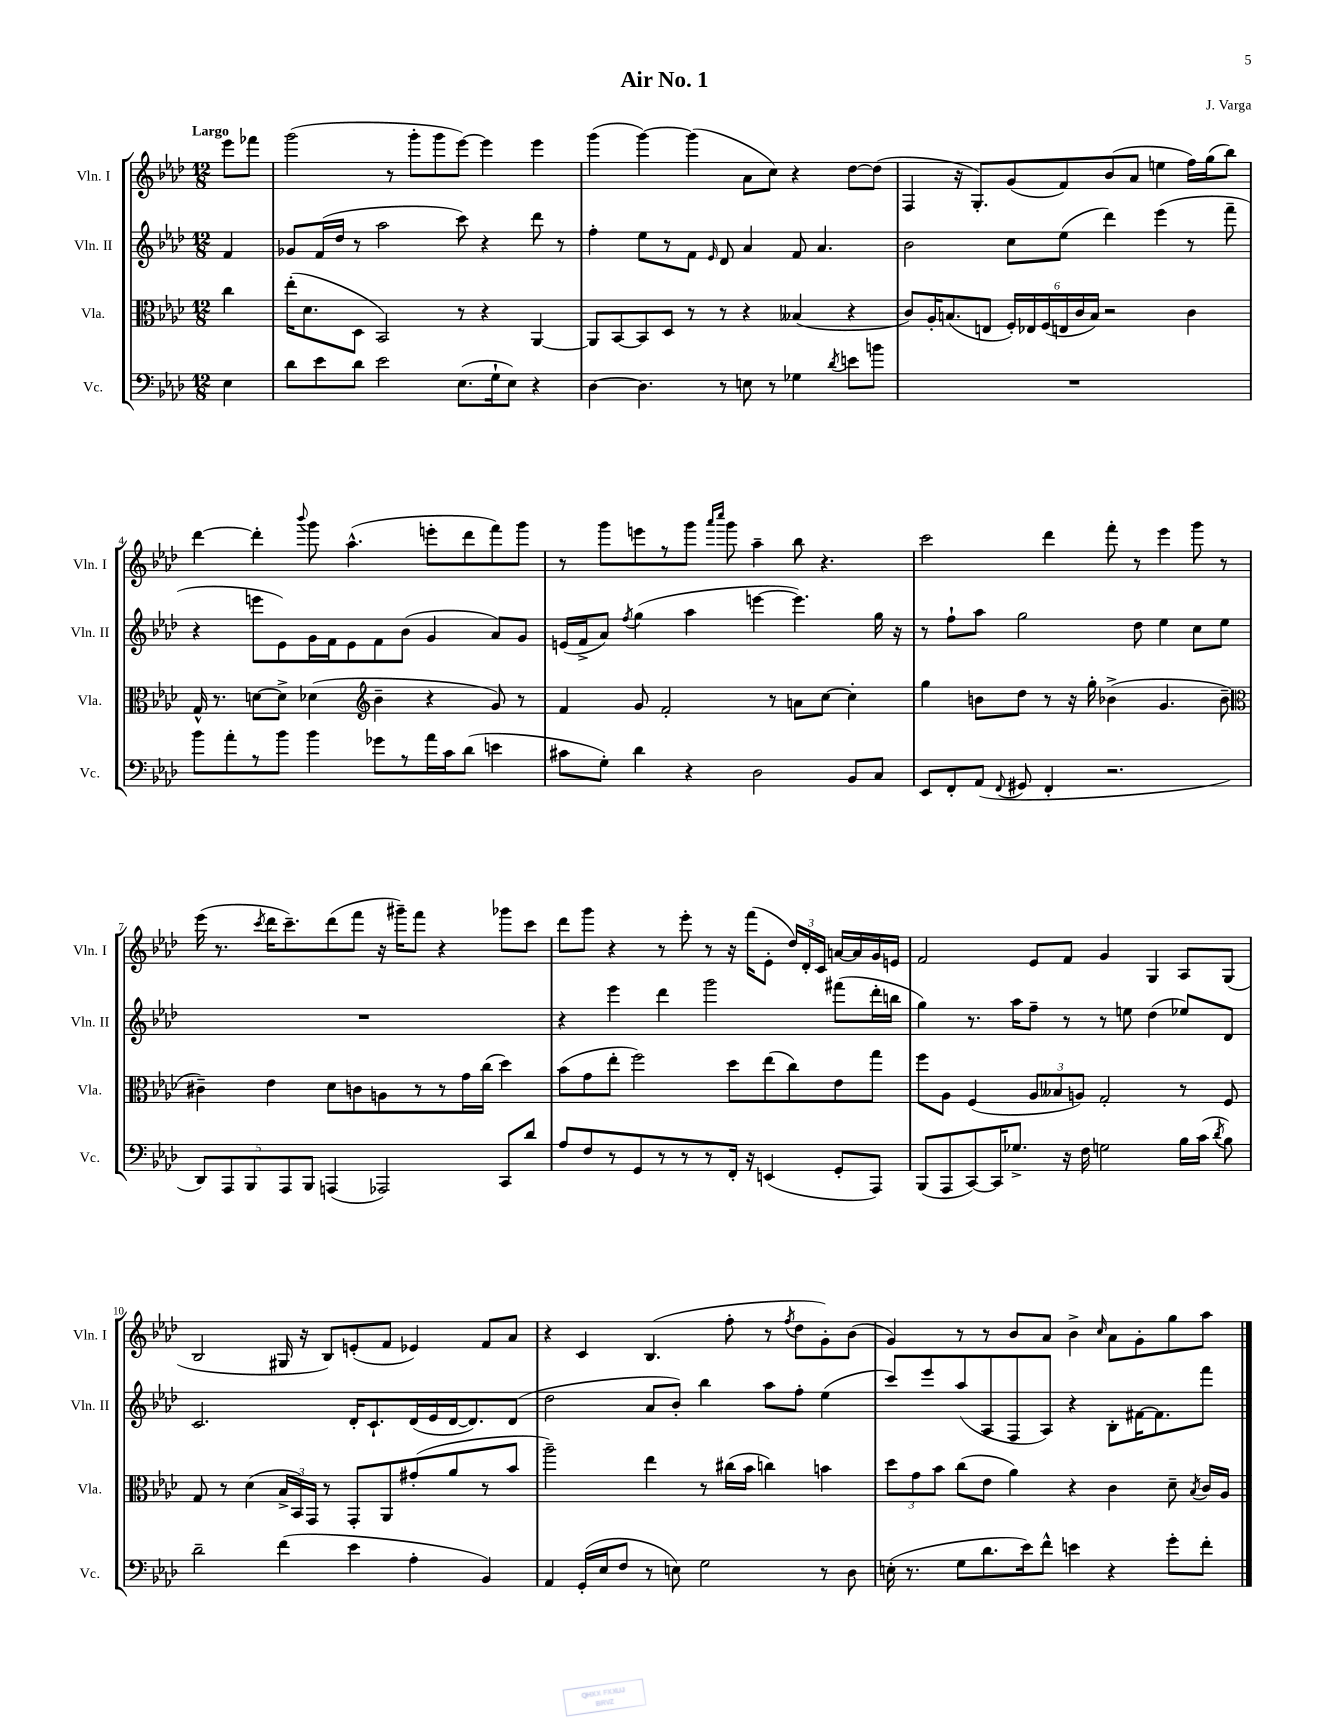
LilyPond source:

\header { title = "Air No. 1" composer = "J. Varga" }
<<
\new StaffGroup <<
\new Staff = "s0" \with { instrumentName = "Vln. I" shortInstrumentName = "Vln. I" } {
    \clef treble \key aes \major \numericTimeSignature \time 12/8 \partial 4 \tempo "Largo"
    \autoBeamOff ees'''8[ fes'''8] |
    g'''2( r8 g'''8[-. g'''8 ees'''8]~) ees'''4 ees'''4 |
    g'''4( g'''4~) g'''4( aes'8[ c''8]) r4 des''8[~ des''8]( |
    f4 r16 g8.[-.) g'8( f'8) bes'8( aes'8] e''4 f''16[) g''16( bes''8]) |
    des'''4~ des'''4-. \appoggiatura { bes'''8 } g'''8 aes''4.-^( e'''8[-. des'''8 f'''8) g'''8] |
    r8 g'''8[ e'''8 r8 g'''8] \grace { aes'''16[ c''''16] } g'''8 aes''4-- bes''8 r4. |
    c'''2 des'''4 f'''8-. r8 ees'''4 g'''8 r8 |
    ees'''16( r8. \acciaccatura { c'''8 } des'''16[ c'''8.--) des'''8( f'''8] r16 gis'''16[--) f'''8] r4 ges'''8[ c'''8] |
    des'''8[ g'''8] r4 r8 ees'''8-. r8 r16 f'''16[( ees'8]-. \tuplet 3/2 { des''16[) des'16-. c'16] } a'16[~ a'16 g'16 e'16] |
    f'2 ees'8[ f'8] g'4 g4 aes8[ g8]( |
    bes2 gis16 r16 bes8[) e'8-.( f'8] ees'4) f'8[ aes'8] |
    r4 c'4 bes4.( f''8-. r8 \acciaccatura { f''8 } des''8[ g'8-.) bes'8]( |
    g'4) r8 r8 bes'8[ aes'8] bes'4-> \grace { c''16 } aes'8[ g'8-. g''8 aes''8] \bar "|." |
}
\new Staff = "s1" \with { instrumentName = "Vln. II" shortInstrumentName = "Vln. II" } {
    \clef treble \key aes \major \numericTimeSignature \time 12/8 \partial 4
    \autoBeamOff f'4 |
    ges'8[ f'16( des''16] r8 aes''2 c'''8) r4 des'''8 r8 |
    f''4-. ees''8[ r8 f'8] \grace { ees'16 } des'8 aes'4 f'8 aes'4. |
    bes'2 c''8[ ees''8]( des'''4) ees'''4( r8 f'''8-- |
    r4 e'''8[ ees'8) g'16 f'16 ees'8 f'8 bes'8]( g'4 aes'8[) g'8] |
    e'16[( f'16-> aes'8]) \acciaccatura { f''8 } g''4( aes''4 e'''4~ e'''4.) g''16 r16 |
    r8 f''8[-! aes''8] g''2 des''8 ees''4 c''8[ ees''8] |
    R1. |
    r4 ees'''4 des'''4 g'''2 fis'''8[( des'''16-. b''16] |
    g''4) r8. aes''16[ f''8]-- r8 r8 e''8 des''4( ees''8[) des'8] |
    c'2. des'16[-. c'8.-! des'16( ees'16 des'16~ des'8.) des'8]( |
    des''2 aes'8[ bes'8]-.) bes''4 aes''8[ f''8]-. ees''4( |
    c'''8[) ees'''8 aes''8( aes8 f8 aes8]) r4 bes8[-. fis'16~ fis'8. f'''8] \bar "|." |
}
\new Staff = "s2" \with { instrumentName = "Vla." shortInstrumentName = "Vla." } {
    \clef alto \key aes \major \numericTimeSignature \time 12/8 \partial 4
    \autoBeamOff c''4 |
    ees''16[-.( des'8. des8] bes,2) r8 r4 aes,4~ |
    aes,8[ bes,8~ bes,8 des8] r8 r8 r4 beses4( r4 |
    c'8[) aes16-. b8.( e8] \tuplet 6/4 { f16[-.) ees16 f16( e16 c'16 b16]) } r2 c'4 |
    g16-^ r8. d'8[~ d'8]-> des'4( \clef treble bes'4-- r4 g'8) r8 |
    f'4 g'8 f'2-. r8 a'8[ c''8]~ c''4-. |
    g''4 b'8[ des''8] r8 r16 g''16-. bes'4->( g'4. bes'8-- |
    \clef alto cis'4--) ees'4 des'8[ c'8 a8 r8 r8 g'16 c''16]( des''4) |
    bes'8[( g'8 ees''8]-. f''2) des''8[ ees''8( c''8) ees'8 g''8] |
    f''8[ aes8] f4( \tuplet 3/2 { aes8[ beses8 a8]) } g2-. r8 f8 |
    g8 r8 des'4( \tuplet 3/2 { bes16[-> bes,16) g,16] } r8 g,8[-. aes,8 gis'8-.( aes'8 r8 bes'8] |
    aes''2--) ees''4 r8 cis''16[( bes'16] c''4) b'4 |
    \tuplet 3/2 { des''8[ g'8 bes'8] } c''8[( ees'8] aes'4) r4 c'4 des'8-- \acciaccatura { bes8 } c'16[ aes16] \bar "|." |
}
\new Staff = "s3" \with { instrumentName = "Vc." shortInstrumentName = "Vc." } {
    \clef bass \key aes \major \numericTimeSignature \time 12/8 \partial 4
    \autoBeamOff ees4 |
    des'8[ ees'8 des'8] ees'2 ees8.[( g16-! ees8]) r4 |
    des4~ des4. r8 e8 r8 ges4 \acciaccatura { des'8 } e'8[ b'8] |
    R1. |
    bes'8[ aes'8-. r8 bes'8] bes'4 ges'8[ r8 aes'16 c'16 des'8]( e'4 |
    cis'8[ g8]-.) des'4 r4 des2 bes,8[ c8] |
    ees,8[ f,8-. aes,8]( \appoggiatura { f,8 } gis,8 f,4-. r2. |
    \tuplet 5/4 { des,8[) aes,,8 bes,,8 aes,,8 bes,,8] } a,,4( aes,,2) c,8[ des'8] |
    aes8[ f8 r8 g,8 r8 r8 r8 f,16]-. r16 e,4( g,8[-. aes,,8]) |
    bes,,8[( aes,,8 c,8~) c,16 ges8.]-> r16 f16 g2 bes16[ c'16]( \acciaccatura { des'8 } bes8) |
    des'2-- f'4( ees'4 aes4-. bes,4) |
    aes,4 g,16[-.( ees16 f8] r8 e8) g2 r8 des8 |
    e16-.( r8. g8[ des'8. ees'16) f'8]-^ e'4 r4 g'8[-. f'8]-. \bar "|." |
}
>>
>>
